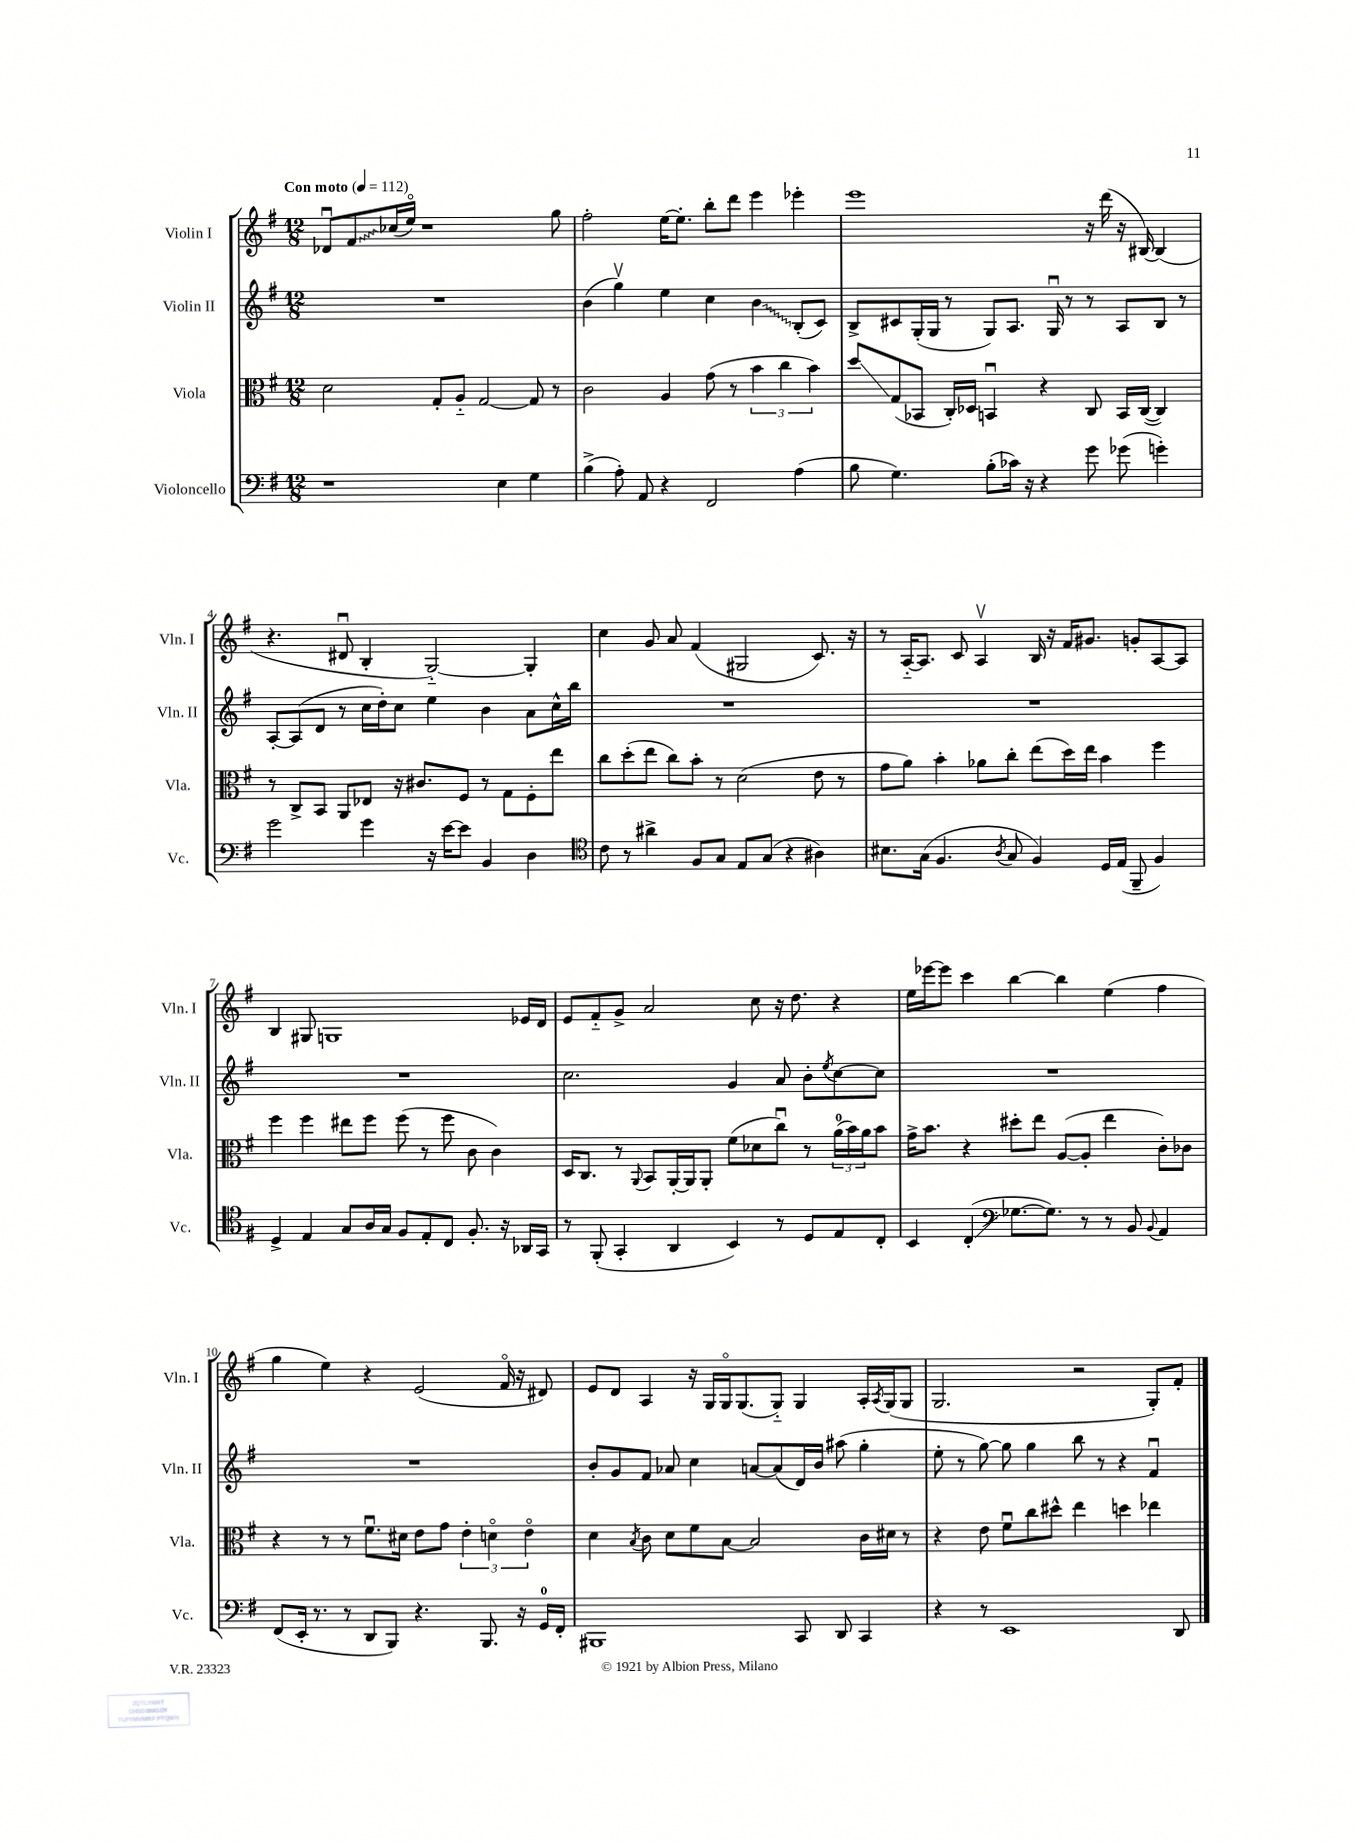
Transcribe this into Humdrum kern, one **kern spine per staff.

**kern	**kern	**kern	**kern
*staff4	*staff3	*staff2	*staff1
*clefF4	*clefC3	*clefG2	*clefG2
*k[f#]	*k[f#]	*k[f#]	*k[f#]
*M12/8	*M12/8	*M12/8	*M12/8
*MM112	*MM112	*MM112	*MM112
1r	2d	1.r	8d-u
.	.	.	8f#
.	.	.	(16cc-
.	.	.	16eeo)
.	.	.	1r
.	8G'	.	.
.	8A'~	.	.
.	[2G	.	.
4E	.	.	.
4G	8G]	.	.
.	8r	.	8gg
=	=	=	=
(4B^	2c	(4b	2ff#'
8A')	.	4ggv)	.
8AA	.	.	.
4r	4A	4ee	[16ee
.	.	.	8.ee']
2FF#	(8g	4cc	8bb'
.	8r	.	8ddd
.	6b	4b	4eee
.	6cc	.	.
(4A	.	(8B'	4eee-'
.	6b)	.	.
.	.	8c)	.
=	=	=	=
8B	8dd	8B^	1eee
4.G)	(8G	8c#	.
.	8BB-	(16G'	.
.	.	16G	.
.	16C')	8r	.
.	16D-	.	.
(8B'	4BBu	8G)	.
16c-)	.	8.A	.
16r	.	.	.
4r	4r	.	.
.	.	16Gu	.
.	.	8r	.
8g	8C	8r	16r
.	.	.	(16ddd
(8g-	16BB	8A	16r
.	([16C	.	[16B#)
4g')	4C])	8B	(4B#]
.	.	8r	.
=	=	=	=
2g	8r	[8A'	4.r
.	8C^	(8A]	.
.	8BB	8d	.
.	8AA	8r	8d#u
4g	8E-	16cc	4B'
.	.	16dd')	.
.	16r	8cc	.
.	8.c#	.	.
16r	.	4ee	[2G'~)
[16e	.	.	.
8e]	8F#	.	.
4BB	8r	4b	.
.	8G	.	.
4D	8F#'	8a	4G']
.	8ee	16cc^^	.
.	.	16bb	.
=	=	=	=
*clefC4	*	*	*
8c	8cc	1.r	4cc
8r	(8dd'	.	.
4a#^	8ee	.	8g
.	8cc)	.	8a
8F#	8b'	.	(4f#
8G	8r	.	.
8E	(2d	.	2G#
(8G	.	.	.
4r	.	.	.
4A#)	8e	.	8.c)
.	8r	.	.
.	.	.	16r
=	=	=	=
8.B#	8g	1.r	8r
.	8a)	.	[16A'~
(16G	.	.	8.A]
4.F#	4b'	.	.
.	.	.	8c
.	8a-	.	4Av
8qA	.	.	.
8G	8cc'	.	.
4F#)	(8ee	.	16B
.	.	.	16r
.	16dd)	.	16f#
.	16ee	.	8.g#
16D	4b	.	.
(16E	.	.	.
8FF#~	.	.	8g'
4F#)	4ff#	.	[8A
.	.	.	8A]
=	=	=	=
4D^	4ff#	1.r	4B
4E	4ff#	.	8G#
.	.	.	1G
8G	8ee#	.	.
16A	8ff#	.	.
16G	.	.	.
8F#	(8ff#	.	.
8E'	8r	.	.
8C	8ff#	.	.
8.F#'	8c	.	.
.	4c)	.	.
16r	.	.	.
16AA-	.	.	16e-
16GG	.	.	16d
=	=	=	=
8r	16D	2.cc	8e
.	8.C	.	.
(8FF#'	.	.	8f#'~
4GG'	8r	.	8g^
.	8qqAA	.	.
.	8BB	.	2a
4AA	[16AA'	.	.
.	16AA]	.	.
.	8AA'	.	.
4BB)	(8f#	4g	.
.	8d-	.	8cc
8r	8ccu)	8a	16r
.	.	.	8.dd
8D	8r	8b'	.
.	.	8qee	.
8E	(24a	[8cc	4r
.	24b)	.	.
.	24a	.	.
8C'	8b	8cc]	.
=	=	=	=
4BB	16g^	1.r	16ee
.	8.b	.	[16eee-
.	.	.	8eee-]
(4C'	4r	.	4ccc
*clefF4	*	*	*
[8.G-	8dd#'	.	[4bb
.	8ee	.	.
8.G-])	.	.	.
.	([8A	.	4bb]
8r	8A']	.	.
8r	4ee	.	(4ee
8BB	.	.	.
8qqBB	.	.	.
4AA	8c')	.	4ff#
.	8c-	.	.
=	=	=	=
(8FF#	4r	1.r	4gg
16EE'	.	.	.
8.r	.	.	.
.	8r	.	4ee)
8r	8r	.	.
8DD	8.f#u	.	4r
8BBB)	.	.	.
.	16d#	.	.
4.r	8e	.	(2e
.	8g	.	.
.	6e'	.	.
8.BBB	.	.	.
.	6do	.	.
.	.	.	16f#o
16r	.	.	16r
.	6eo	.	.
16GG	.	.	8d#)
16FF#'	.	.	.
=	=	=	=
1BBB#	4d	8b'	8e
.	.	8g	8d
.	8qB	.	.
.	8c	8f#	4A
.	8d	8a-	.
.	8f#	4cc	16r
.	.	.	16G
.	[8B	.	16Go
.	.	.	(8.G
.	2B]	[8a	.
.	.	(8a]	8G'~)
8CC	.	16d)	4G
.	.	16b	.
8DD	.	(8aa#	.
4CC	16c	4gg'	16A'
.	.	.	8qA
.	16d#	.	(16G
.	8r	.	8G
=	=	=	=
4r	4r	8ee'	2.G
.	.	8r	.
8r	8e	[8gg)	.
1EE	8f#u	8gg]	.
.	8cc	4gg	.
.	8dd#^^	.	.
.	4ee	8bb	2r
.	.	8r	.
.	4dd	4r	.
.	4ee-	4f#u	8G')
8DD	.	.	8f#'
==	==	==	==
*-	*-	*-	*-
